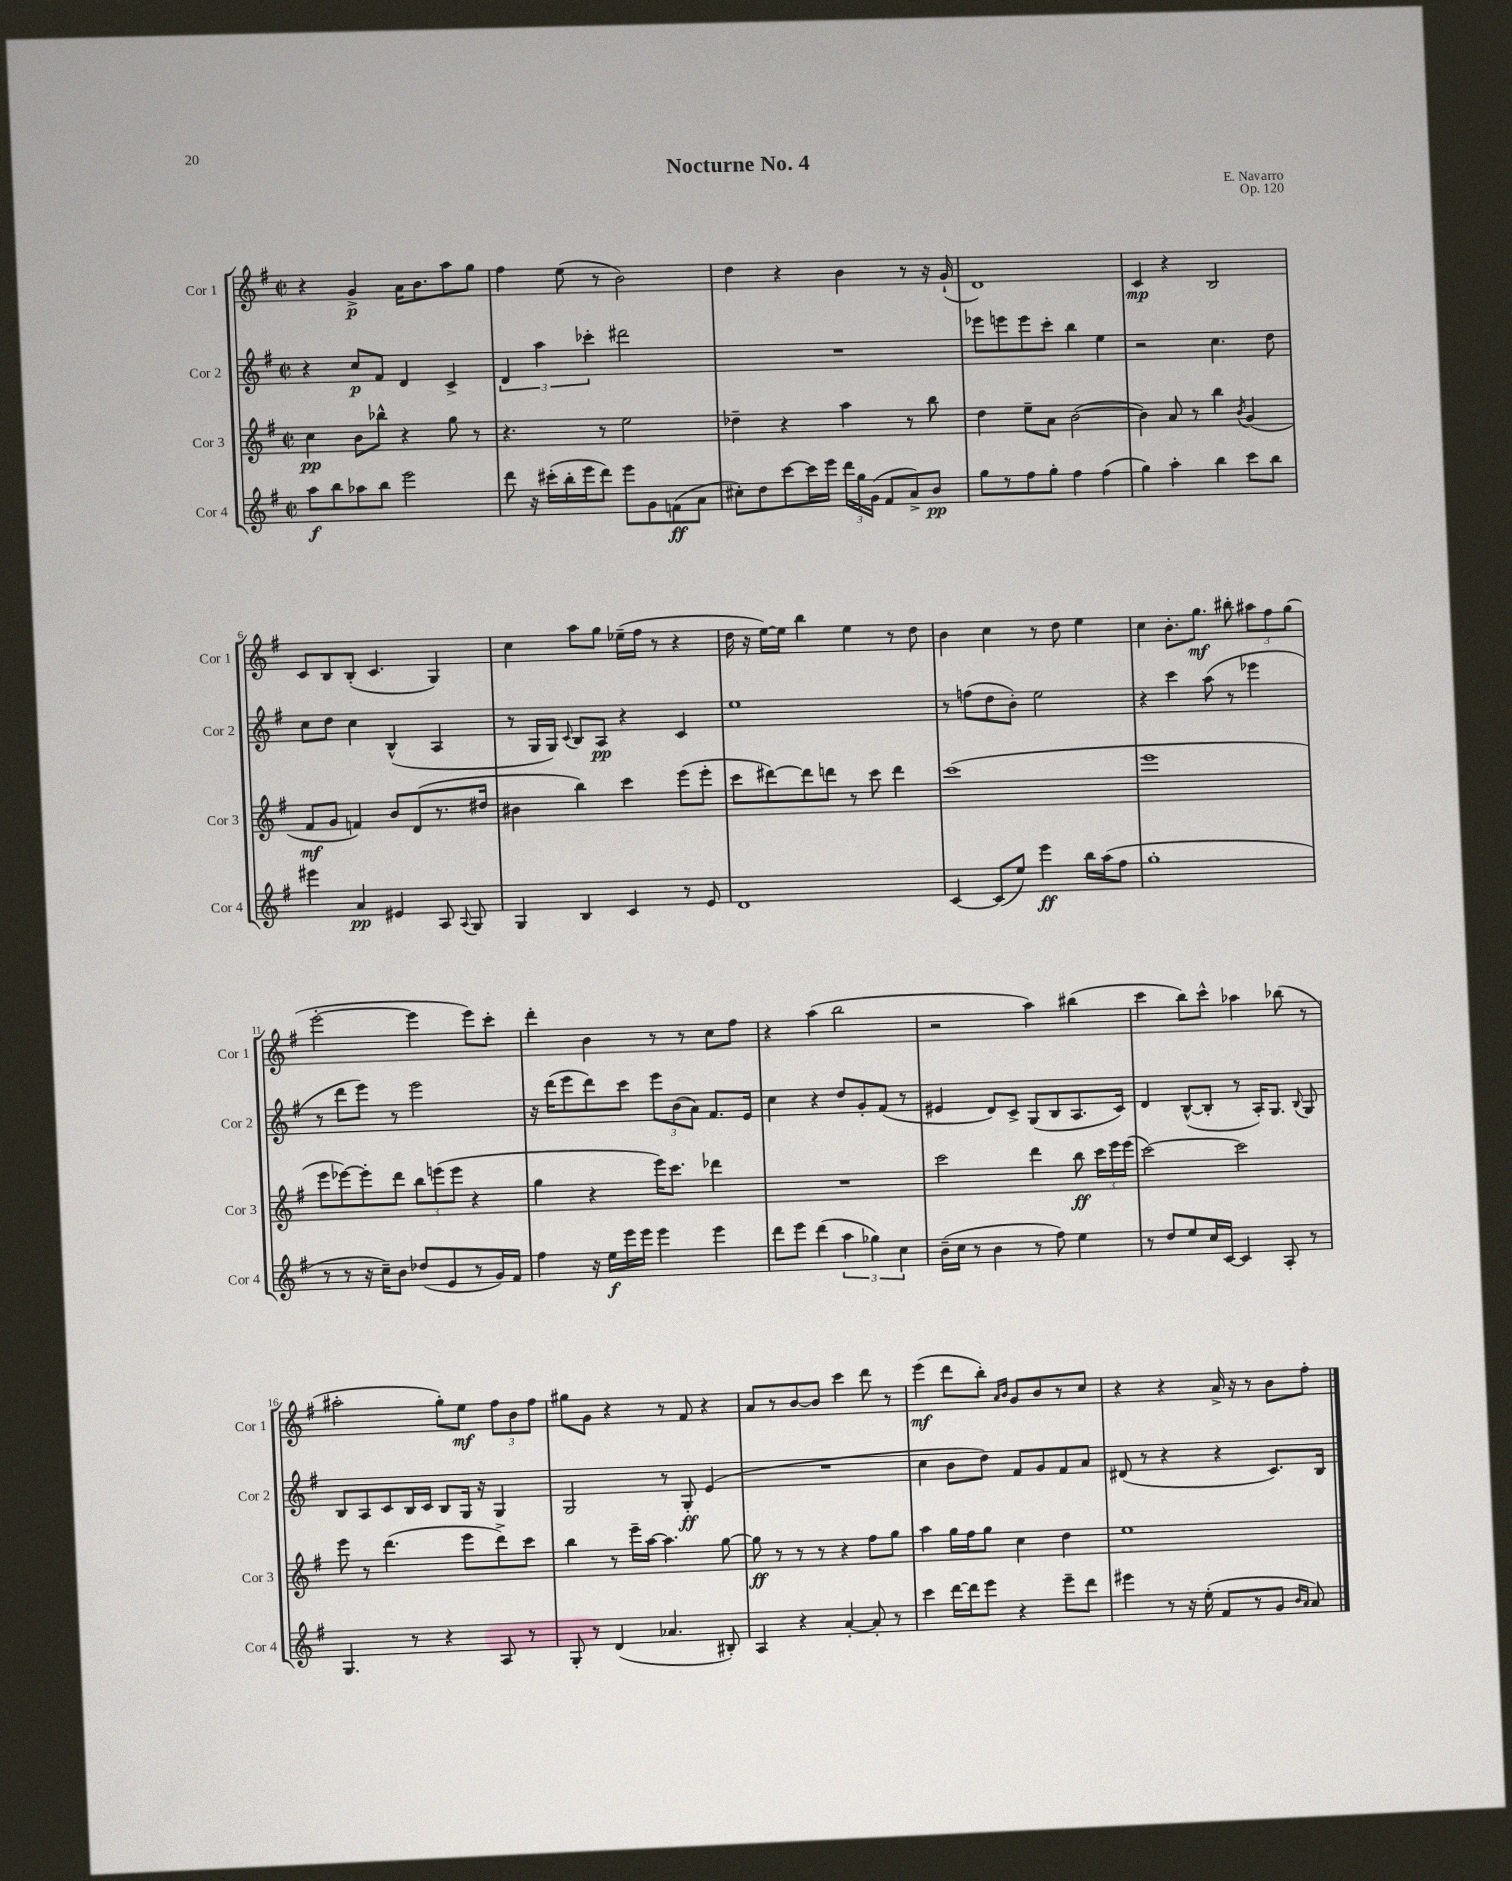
\header { title = "Nocturne No. 4" composer = "E. Navarro" opus = "Op. 120" }
<<
\new StaffGroup <<
\new Staff = "s0" \with { instrumentName = "Cor 1" shortInstrumentName = "Cor 1" } {
    \clef treble \key g \major \defaultTimeSignature \time 2/2
    \autoBeamOff r4 g'4->\p a'16[ b'8. a''8 g''8] |
    fis''4 e''8( r8 b'2) |
    d''4 r4 b'4 r8 r16 g'16-!( |
    d'1) |
    c'4\mp r4 b2 |
    c'8[ b8 b8]-.( c'4. g4) |
    c''4 a''8[ g''8] ees''16[--( fis''16] r8 r4 |
    d''16 r16 e''16[~) e''16] b''4 e''4 r8 d''8 |
    b'4 c''4 r8 d''8 e''4 |
    c''4 b'8.[-. g''8.]\mf bis''8-. \tuplet 3/2 { ais''8[ fis''8 g''8]( } |
    e'''2~-. e'''4 e'''8[) c'''8]-. |
    d'''4-. b'4 r8 r8 c''8[ fis''8] |
    r4 a''4( b''2 |
    r2 a''4) bis''4( |
    c'''4 b''8[) c'''8]-^ aes''4 bes''8( r8 |
    ais''2-. g''8[-.) e''8]\mf \tuplet 3/2 { fis''8[ b'8 fis''8] } |
    gis''8[ g'8] r4 r8 fis'8 r4 |
    a'8[ r8 b'8~ b'8] c'''4 d'''8 r8 |
    e'''4\mf( d'''8[ b''8]-.) \grace { a'16[ b'16] } g'8[ b'8 r8 c''8] |
    r4 r4 a'16-> r16 r8 b'8[ fis''8]-. \bar "|." |
}
\new Staff = "s1" \with { instrumentName = "Cor 2" shortInstrumentName = "Cor 2" } {
    \clef treble \key g \major \defaultTimeSignature \time 2/2
    \autoBeamOff r4 c''8[\p fis'8] d'4 c'4-> |
    \tuplet 3/2 { d'4 a''4 ces'''4-. } dis'''2 |
    R1 |
    ees'''8[ e'''8 e'''8 c'''8]-. b''4 e''4 |
    r2 c''4. d''8 |
    c''8[ d''8] c''4 b4-^( a4 |
    r8 g16[ g16]) \appoggiatura { c'8 } b8[ a8]\pp r4 c'4 |
    e''1 |
    r8 f''8[( d''8 b'8]-.) e''2 |
    r4 c'''4 a''8( r8 ees'''4 |
    r8 d'''8[ e'''8]) r8 e'''2 |
    r16 d'''16[( e'''8 d'''8) c'''8] \tuplet 3/2 { e'''8[ b'8( a'8]) } fis'8.[ e'16] |
    c''4 r4 d''8[ g'8-. fis'8]( r8 |
    eis'4 d'8[) c'8]-> g8[( b8 a8. c'16]) |
    d'4 b8[~-^( b8]-. r8 a16[-.) g8.] \appoggiatura { b8 } g8 |
    b8[ a8 c'8 b16 c'16] b8[ g16] r16 g4 |
    g2 r8 g8-.\ff e'4( |
    R1 |
    c''4 b'8[ d''8]) fis'8[ g'8 fis'8 a'8] |
    dis'8( r8 r4 r4 c'8.[) b16] \bar "|." |
}
\new Staff = "s2" \with { instrumentName = "Cor 3" shortInstrumentName = "Cor 3" } {
    \clef treble \key g \major \defaultTimeSignature \time 2/2
    \autoBeamOff c''4\pp b'8[ bes''8]-^ r4 g''8 r8 |
    r4. r8 e''2 |
    des''4-- r4 a''4 r8 b''8 |
    d''4 e''8[-- a'8] b'2~( |
    b'4) a'8 r8 b''4 \acciaccatura { b'8 } g'4( |
    fis'8[\mf g'8] f'4) b'8[ d'8( r8. dis''16] |
    bis'4 b''4) c'''4 e'''8[( e'''8]-. |
    c'''8[ dis'''8~) dis'''8 d'''8] r8 c'''8 d'''4 |
    c'''1( |
    e'''1 |
    e'''8[ ees'''8~) ees'''8-. d'''8] \tuplet 3/2 { b''8[ e'''8( e'''8] } r4 |
    g''4 r4 e'''16[) c'''8.] des'''4 |
    R1 |
    c'''2 d'''4 b''8\ff \tuplet 3/2 { c'''16[ e'''16 e'''16]( } |
    c'''2~) c'''2 |
    e'''8 r8 d'''4.( e'''8[ d'''8->) c'''8] |
    b''4 r8 e'''16[-- a''16]~ a''4. g''8~ |
    g''8\ff r8 r8 r8 r4 fis''8[ g''8] |
    a''4 g''16[ fis''16 g''8] c''4 d''4 |
    e''1 \bar "|." |
}
\new Staff = "s3" \with { instrumentName = "Cor 4" shortInstrumentName = "Cor 4" } {
    \clef treble \key g \major \defaultTimeSignature \time 2/2
    \autoBeamOff a''8[\f b''8 aes''8 b''8] e'''2 |
    d'''8 r16 cis'''16[-.( b''16-. e'''16 d'''8]) e'''8[ g'8 f'8\ff( a'8] |
    cis''8[-.) d''8 c'''8~ c'''16 e'''16] \tuplet 3/2 { d'''16[ g''16 g'16]( } fis'8[ a'8->) b'8]\pp |
    g''8[ r8 fis''8 g''8]-. fis''4 fis''4( |
    g''4) a''4-. b''4 c'''8[ b''8] |
    eis'''4 a'4\pp eis'4 a8 \appoggiatura { a8 } g8 |
    g4 b4 c'4 r8 e'8 |
    d'1 |
    c'4~ c'8[( e''8]) e'''4\ff b''16[ a''16( fis''8] |
    g''1-. |
    r8 r8 r16 c''16[--) b'8] des''8[( e'8 r8 g'16) fis'16] |
    fis''4 r16 e''16[\f e'''16 e'''16] e'''4 e'''4 |
    d'''8[ e'''8] d'''4( \tuplet 3/2 { a''4 ges''4) c''4 } |
    b'16[--( c''16] r8 b'4 r8 fis''8) e''4 |
    r8 d''8[ e''8 c''16 c'16]~ c'4 a8-. r8 |
    g4. r8 r4 a8 r8 |
    g8-. r8 d'4( aes'4. bis8-.) |
    a4 r4 a'4~-. a'8-. r8 |
    c'''4 d'''16[~ d'''16 e'''8] r4 e'''8[-- d'''8] |
    eis'''4 r8 r16 e''16-.( fis'8[ r8 g'8] \grace { b'16[ a'16] } a'8) \bar "|." |
}
>>
>>
